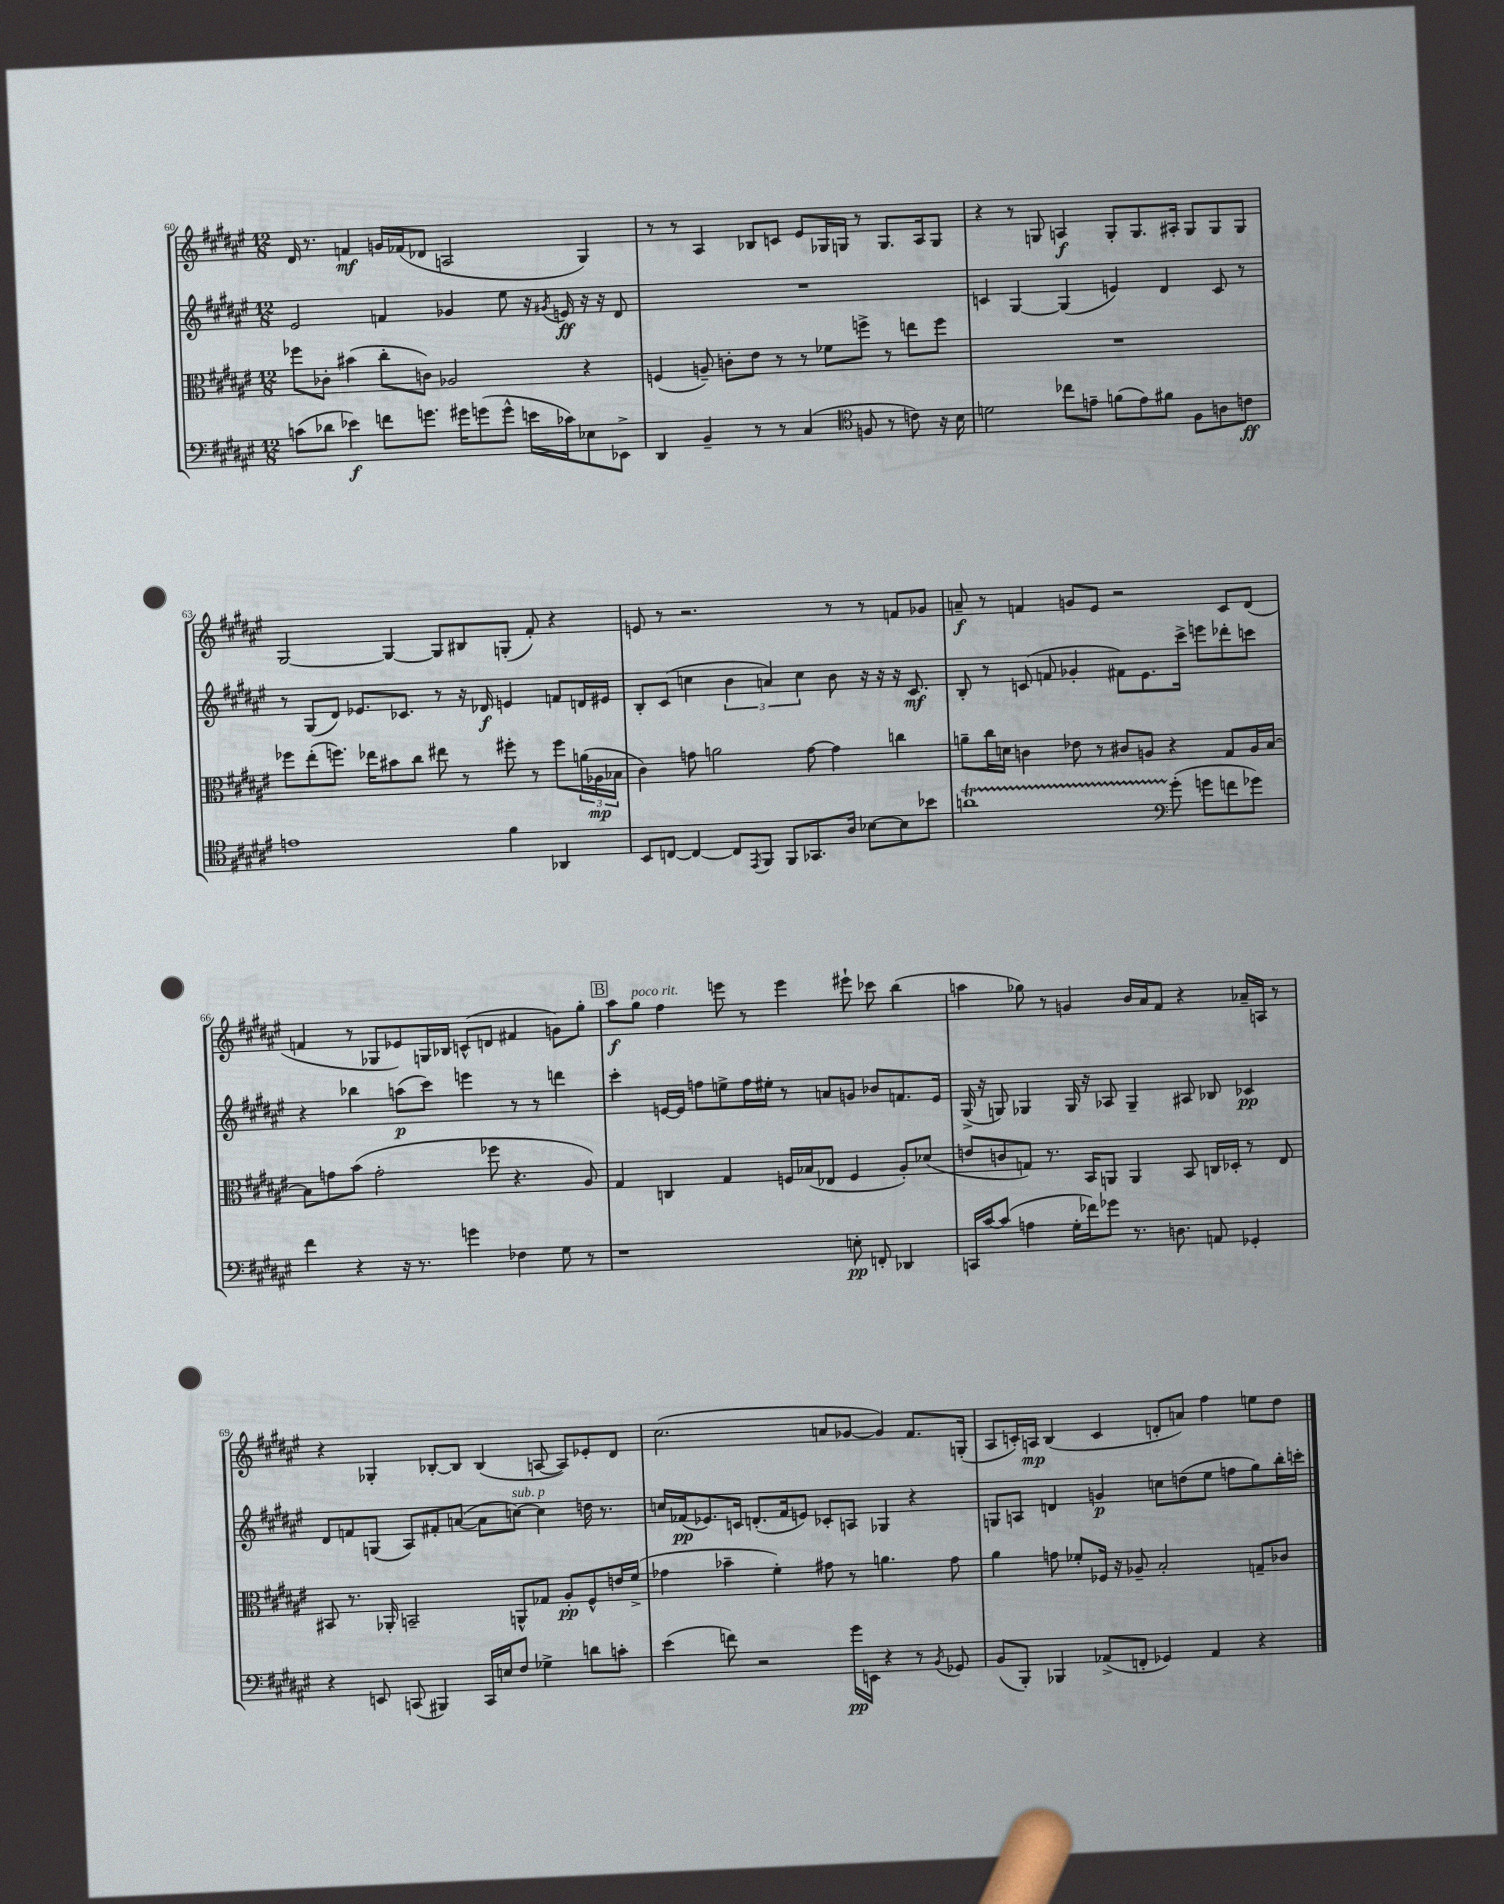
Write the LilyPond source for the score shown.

<<
\new StaffGroup <<
\new Staff = "s0" {
    \clef treble \key fis \major \numericTimeSignature \time 12/8
    dis'16 r8. f'4\mf g'16 fes'16( des'8 a2 gis4) |
    r8 r8 ais4 bes8 c'8 eis'8 ges16 g16 r8 g8. ais16 g8 |
    r4 r8 g8 a4\f g8-. g8. ais16-. g8 g8 g8 |
    gis2~ gis4~ gis8 bis8 g8-.( fis'8-.) r4 |
    e'8 r8 r2. r8 r8 f'8 ges'8 |
    a'8--\f r8 f'4 g'8 eis'8 r2 cis'8 dis'8( |
    f'4 r8 ges8 ees'8) g16 bes16 c'8-^( d'8 fis'4 g'8) gis''8-. |
    \mark \markup { \box "B" } ais''8\f gis''8^\markup { \italic "poco rit." } fis''4 e'''8 r8 e'''4 eis'''8-! ces'''8 b''4( |
    a''4 ges''8) r8 g'4 b'16 ais'16 fis'8 r4 aes'16-- a16 r8 |
    r4 ges4-. bes8~-. bes8 bes4( a8~ a8) ees'8-. dis'8 |
    cis''2.( a'8 ges'8~ ges'4) fis'8. g16-.( |
    ais8 c'16-.) a16\mp b4( c'4 d'8-. a'8) fis''4 e''8 dis''8 \bar "|." |
}
\new Staff = "s1" {
    \clef treble \key fis \major \numericTimeSignature \time 12/8
    eis'2 f'4 ges'4 eis''8 r16 \acciaccatura { gis'8 } e'16\ff r16 r16 dis'8 |
    R1. |
    c'4 gis4~ gis4( e'4) dis'4 c'8 r8 |
    r8 gis8( dis'8) ees'8. ces'8. r8 r16 des'16\f e'4 f'8 d'16 eis'16 |
    b8-. cis'8( c''4 \tuplet 3/2 { b'4 a'4) c''4 } b'8 r16 r16 r16 cis'8.\mf |
    b8-. r8 c'8( f'8 ges'4-. fis'8) eis'8. cis'''16-> e'''8 des'''8-. c'''8 |
    r4 bes''4 a''8\p( cis'''8) e'''4 r8 r8 d'''4 |
    \mark \markup { \box "B" } cis'''4-. e'16~ e'16 f''8 e''8-> f''16 eis''16-. r8 a'8 g'8 bes'8 f'8. e'16 |
    gis16->( r16 g8) ges4 ges16 r16 aes8 ges4-- ais8 bes8 ces'4\pp |
    dis'8 f'8 g8( ais8) fis'8-. a'8~( a'8 c''8~^\markup { \italic "sub. p" }) c''4 d''16 r8. |
    c''16 fes'16\pp( ees'8.) c'16 d'8.-.( fes'16 e'8) ces'8-. a8 ges4 r4 |
    g8 a8 d'4 g'4\p c''8 d''8( eis''8 f''8 gis''8) b''16-. c'''16-. \bar "|." |
}
\new Staff = "s2" {
    \clef alto \key fis \major \numericTimeSignature \time 12/8
    fes''8 ces'8-. bis'4( cis''8-. c'8) aes2 r4 |
    f4( a8--) c'8-. eis'8 r8 r8 fes'8 f''8-> r8 e''8 f''8 |
    R1. |
    fes''8 eis''8-.( f''8.) ees''16 bis'8 cis''8 eis''8 r8 fis''8-. r8 fis''8 \tuplet 3/2 { a'16( aes16\mp bes16 } |
    cis'4) g'8 a'2 g'8~ g'4 c''4 |
    a'8-- cis''16 d'16 c'4 ees'8 r8 cis'8 a8 r4 gis8 a16 b16~ |
    b8 g'8 b'8( g'2-. fes''8 r4. ais8) |
    \mark \markup { \box "B" } gis4 c4 gis4 f16 bes16( ees8 f4 ais8-.) des'8( |
    e'8 c'8 g8) r8. b,16 a,8 a,4 b,8 c16 des16-. r8 eis8 |
    bis,8 r8. aes,16-. b,2-- a,8-^ ges8 ais8-.\pp fis8-^ e'16 fis'16->( |
    ges'4 bes'4-- fis'4-.) gis'8 r8 a'4. gis'8 |
    ais'4 g'8 fes'8-. fes16 r16 aes8-- b2-. g8-- ces'8 \bar "|." |
}
\new Staff = "s3" {
    \clef bass \key fis \major \numericTimeSignature \time 12/8
    c'8( des'8 ees'4\f) f'8 g'8. gis'16 g'8( g'8-^ e'16 ces'16) ees8 ees,8-> |
    dis,4 b,4-- r8 r8 cis4( \clef tenor f8 r8 c'8) r16 b16 |
    d'2 ces''8 e'8-- f'8( e'8) fis'8 fis8 a8 c'8\ff |
    e'1 fis'4 aes,4 |
    b,8 c8~ c4~ c8 \acciaccatura { eis,8 } fis,8 fis,8 ges,8. ais16 bes8~ bes8 bes'8 |
    a'1\startTrillSpan \clef bass gis'8-.\stopTrillSpan( g'8 f'8 ges'8) |
    fis'4 r4 r16 r8. g'4 fes4 gis8 r8 |
    \mark \markup { \box "B" } r1 e8-.\pp f,8-. des,4 |
    c,16 cis'16~ cis'8( a4 gis16-. fes'16) ges'8 r8. d8. a,8 ges,4-. |
    r4 e,8 c,8( bis,,4) c,16 e16 fis8 ges4-> d'8 c'8-. |
    eis'4( f'8) r2 gis'16\pp e,16 r4 r8 \acciaccatura { b,8 } ges,8 |
    b,8( b,,8-.) bes,,4 aes,8->( f,8-. ges,4) aes,4 r4 \bar "|." |
}
>>
>>
\layout { \context { \Score currentBarNumber = #60 } }
